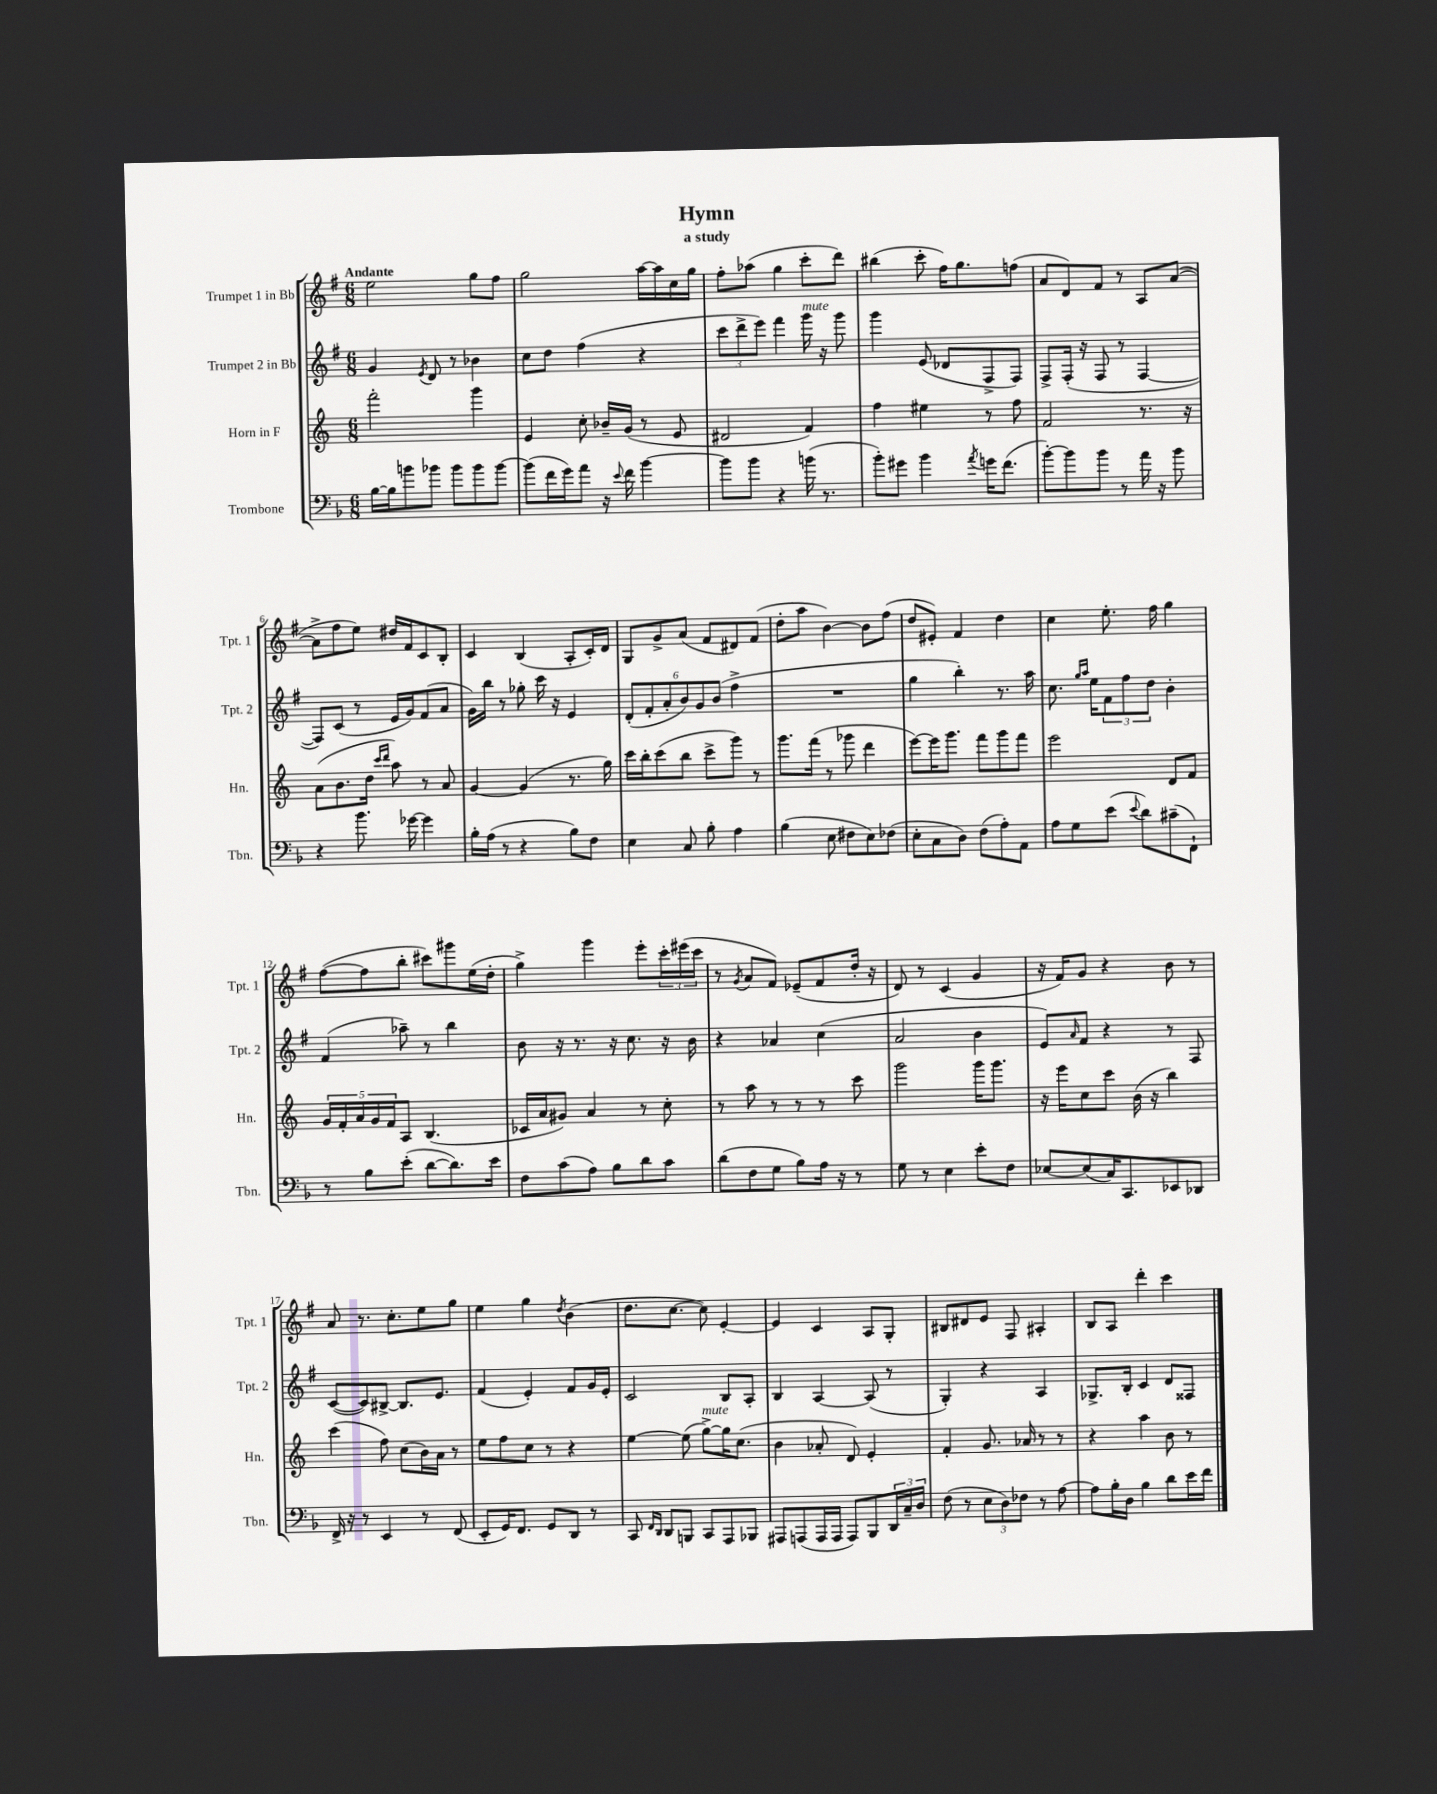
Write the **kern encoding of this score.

**kern	**kern	**kern	**kern
*part4	*part3	*part2	*part1
*staff4	*staff3	*staff2	*staff1
*I"Trombone	*I"Horn in F	*I"Trumpet 2 in Bb	*I"Trumpet 1 in Bb
*I'Tbn.	*I'Hn.	*I'Tpt. 2	*I'Tpt. 1
*clefF4	*clefG2	*clefG2	*clefG2
*k[b-]	*k[]	*k[f#]	*k[f#]
*M6/8	*M6/8	*M6/8	*M6/8
=1	=1	=1	=1
!	!	!	!LO:TX:a:B:t=Andante
[16B-\LL	2fff'\	4g/	2ee\
16B-\J]	.	.	.
8bn\	.	.	.
.	.	8qe/	.
8b-X\J	.	8d/	.
8b-\L	.	8r	.
8b-\	4ggg\	4b-X\	8gg\L
[8b-\J	.	.	8ff#\J
=2	=2	=2	=2
(8b-\L]	4e/	8cc\L	2gg\
16f\L	.	8dd\J	.
16g\J)	.	.	.
8a\J	8cc'\	(4ff#\	.
16r	16b-X~/LL	.	.
8qqe/	.	.	.
16f\	(16g/JJ	.	.
[4b-\	8r	4r	[16aa\LL
.	.	.	16aa\]
.	8e/	.	16cc\
.	.	.	16gg\JJ
=3	=3	=3	=3
8b-\L]	2d#X/	12ccc\L	8ff#'\L
.	.	12ddd^\	.
8b-\J	.	.	(8aa-X\J
.	.	12eee\J)	.
4r	.	4fff#\	4gg\
!	!	!LO:TX:a:i:t=mute	!
(16bn\	4f/)	16ggg\	8ccc'\L
8.r	.	16r	.
.	.	8ggg\	8ddd\J)
=4	=4	=4	=4
8b-'\L)	4ff\	4ggg\	(4bb#X\
8g#X\J	.	.	.
4b-\	4ee#X\	(8e/	8ccc'\
.	.	8d-X/L	16ff#\KL)
.	.	.	8.gg\
8qa/	.	.	.
16gn\KL	8r	8F#^/	.
(8.f\J	.	.	.
.	8ff\	8F#/J)	(8ffn\J
=5	=5	=5	=5
[8b-'\L)	2f/	8F#^/L	8a/L
8b-\]	.	(16F#'/Jk	8d/)
.	.	16r	.
8b-\J	.	8F#/	8f#/J
8r	.	8r	8r
16a\	8.r	[4F#/	8A/L
16r	.	.	.
8b-\	.	.	([8a/J
.	16r	.	.
!!LO:LB:g=z
=6	=6	=6	=6
4r	(8a\L	8F#/L])	8a^\L]
.	8.b\	(8c/J	8ff#\
8.b-\	.	8r	8ee\J)
.	16dd\Jk	.	.
.	16qqccc/LL	.	.
.	16qqddd/JJ	.	.
.	8aa\)	16e/LL	16dd#X/LL
[16g-X\	.	16g/J)	16f#/J
4g-\]	8r	(8f#/	8c/
.	8a/	8a/J	8B'/J
=7	=7	=7	=7
16B-'\LL	[4g/	16g\LL)	4c/
(16A\JJ	.	16bb\JJ	.
8r	.	8r	.
4r	(4g/]	8gg-X'\	(4B/
.	.	16ccc\	.
.	.	16r	.
8B-\L)	8.r	4e/	8A'/L
8F\J	.	.	16c'/L)
.	16gg\)	.	16d/JJ
=8	=8	=8	=8
4E\	16ccc\LL	(12d'/L	8G/L
.	16bb'\J	.	.
.	.	12f#'/	.
.	(8ccc\	.	8g^/
.	.	12a'/	.
8C/	8bb\J	12b/)	(8a/J
.	.	12g/	.
8B-'\	8ccc^\L	.	8f#/L
.	.	(12b/J	.
4A\	8ggg\J)	4ff#^\	8d#X/)
.	8r	.	(8f#/J
=9	=9	=9	=9
(4B-\	8.ggg\L	2.r	8dd'\L
.	.	.	8aa\J
.	(16fff\Jk	.	.
8E\	8r	.	[4b\)
8F#X\L	8ggg-X\	.	.
8E\)	4ddd\	.	8b\L]
(8F-X\J	.	.	(8ff#\J
=10	=10	=10	=10
8E'\L	[8eee\L)	4gg\	8dd/L
8C\	16eee\K]	.	8e#X'/J)
.	8.ggg\J	.	.
8D\J)	.	4bb'\)	4f#/
(8F\L	8fff\L	.	.
8A'\)	8ggg\	8.r	4dd\
8AA\J	8fff\J	.	.
.	.	16aa\	.
=11	=11	=11	=11
8A\L	2eee\	8.cc\	4cc\
8G\	.	.	.
.	.	16qqgg/LL	.
.	.	16qqaa/JJ	.
.	.	16ee\KL	.
(8e\J	.	12f#\	8.ee'\
.	.	12ff#\	.
8qqe/	.	.	.
8d\L)	.	.	.
.	.	12dd\J	.
.	.	.	16ff#\
(8c#X~\	8d/L	4b'\	4gg\
8FF`\J)	8f/J	.	.
!!LO:LB:g=z
=12	=12	=12	=12
8r	20g/LL	(4f#/	([8ff#\L
.	20f'/	.	.
.	20a/	.	.
8B-\L	.	.	8ff#\]
.	20g/	.	.
.	20f/J	.	.
(8e'\J	8A/J	8aa-X~\)	8bb'\J
[8d\L	(4.B/	8r	8ccc#X\L)
8.d\])	.	4bb\	8ggg#X\
.	.	.	(16ee\L
16e\Jk	.	.	16dd'\JJ
=13	=13	=13	=13
8F\L	16c-X/LL	8b\	4gg^\)
.	16a/J	.	.
(8c\	8g#X/J)	16r	.
.	.	8.r	.
8A\J)	4a/	.	4ggg\
8B-\L	.	16r	.
.	.	8.cc\	.
8d\	8r	.	8eee'\L
8c\J	8cc'\	16r	24ccc'\L
.	.	.	(24eee#X\
.	.	16b\	.
.	.	.	24ccc\JJ
=14	=14	=14	=14
(8d\L	8r	4r	8r
.	.	.	8qg/
8F\	8aa\	.	8a/L
8G\J	8r	4a-X/	8f#/J)
8B-\L)	8r	.	(8e-X~/L
16A\Jk	8r	(4cc\	8f#/
16r	.	.	.
8r	8ccc\	.	16dd'/Jk
.	.	.	16r
=15	=15	=15	=15
8G\	2ggg\	2a/	8d/)
8r	.	.	8r
4E\	.	.	(4c/
8e'\L	16ggg\KL	4b\	4g/
.	8.ggg\J	.	.
8F\J	.	.	.
=16	=16	=16	=16
[8E-X/L	16r	8e/L)	16r
.	16eee\KL	.	16f#/KL)
.	.	16qqa/	.
(8E-/]	8cc\	8f#/J	8g/J
16C/K)	8ccc\J	4r	4r
8.CC/	.	.	.
.	(16b\	.	.
.	16r	.	.
8EE-X/	4bb\)	8r	8b\
8DD-X/J	.	8F#/	8r
!!LO:LB:g=z
=17	=17	=17	=17
16FF^/	(4ccc\	([8c/L	8a/
16r	.	.	.
8r	.	8c/])	8.r
4EE/	8ff\)	[8B#X^/J	.
.	.	.	8.cc'\L
.	(8cc\L	8.B#/L]	.
8r	16b\L)	.	8ee\
.	16a\JJ	8.e/J	.
(8FF/	8r	.	8gg\J
=18	=18	=18	=18
8EE'/L	8ee\L	(4f#/	4ee\
16GG/K)	8ff\	.	.
8.FF/J	.	.	.
.	8cc\J	4e'/)	4gg\
8GG/L	8r	.	.
.	.	.	8qdd/
8DD/J	4r	8f#/L	(4b\
8r	.	16g/L	.
.	.	16e'/JJ	.
=19	=19	=19	=19
8CC/	[4ee\	2c/	8.dd\L
16qqFF/LL	.	.	.
16qqDD/JJ	.	.	.
8DD/L	.	.	.
.	.	.	[8.cc\J
8BBBn/J	(8ee\]	.	.
!	!LO:TX:a:i:t=mute	!	!
8CC/L	[8gg^\L)	.	8cc\])
8AAA/	16gg\K]	8B/L	[4e'/
.	(8.cc\J	.	.
8BBB-X/J	.	8A'/J	.
=20	=20	=20	=20
8AAA#X/L	4b\	4B/	4e/]
(8AAAn/	.	.	.
16AAA/L	8a-X'/	[4A/	4c/
16AAA/JJ	.	.	.
8AAA/L)	8d/)	.	.
8BBB-/	4e'/	(8A/]	8A/L
24DD/L	.	8r	8G'/J
24C~/	.	.	.
24D/JJ	.	.	.
=21	=21	=21	=21
(8F\	4f'/	4G'/)	8B#X/L
8r	.	.	8d#X/
12E\L	8.g/	4r	8e/J
12D\)	.	.	.
.	.	.	8F#/
12F-X\J	.	.	.
.	16a-X/	.	.
8r	8r	4A/	4A#X'/
[8A\	8r	.	.
=22	=22	=22	=22
8A\L]	4r	8.G-X^/L	8B/L
16B-'\L	.	.	8A/J
16D\JJ	.	16B'/Jk	.
4B-\	4aa\	4c/	4ddd'\
8d\L	8b\	8d/L	4ccc\
16e\L	8r	8F##X/J	.
16f\JJ	.	.	.
==	==	==	==
*-	*-	*-	*-
